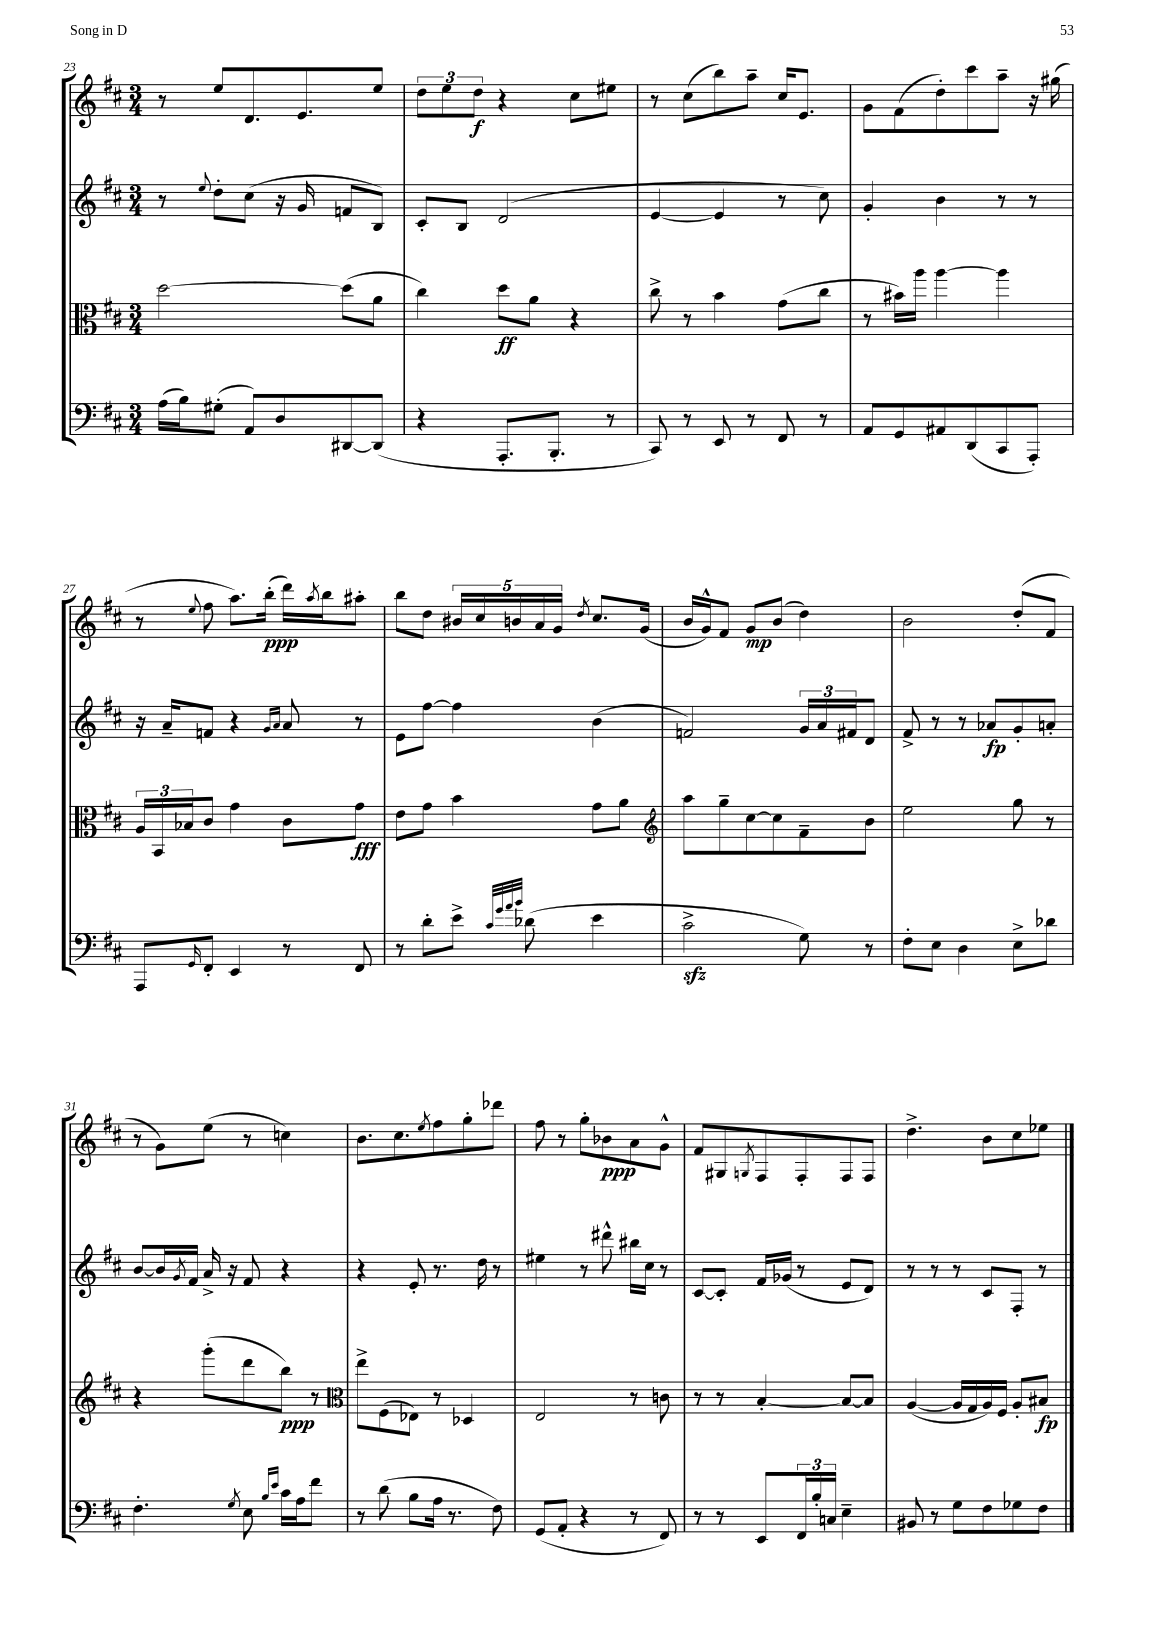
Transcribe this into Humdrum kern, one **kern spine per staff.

**kern	**kern	**dynam	**kern	**dynam	**kern	**dynam
*part4	*part3	*part3	*part2	*part2	*part1	*part1
*staff4	*staff3	*staff3	*staff2	*staff2	*staff1	*staff1
*clefF4	*clefC3	*	*clefG2	*	*clefG2	*
*k[f#c#]	*k[f#c#]	*	*k[f#c#]	*	*k[f#c#]	*
*M3/4	*M3/4	*	*M3/4	*	*M3/4	*
=23	=23	=23	=23	=23	=23	=23
(16A\LL	[2dd\	.	8r	.	8r	.
16B\J)	.	.	.	.	.	.
.	.	.	8qqee/	.	.	.
(8G#X'\J	.	.	8dd'\L	.	8ee/L	.
8AA/L)	.	.	(8cc#\J	.	8.d/	.
8D/	.	.	16r	.	.	.
.	.	.	16g/	.	8.e/	.
[8DD#X/	(8dd\L]	.	8fn/L	.	.	.
(8DD#/J]	8a\J	.	8B/J)	.	8ee/J	.
=24	=24	=24	=24	=24	=24	=24
4r	4cc#\)	.	8c#'/L	.	12dd\L	.
.	.	.	.	.	12ee\	.
.	.	.	8B/J	.	.	.
.	.	.	.	.	12dd\J	f
8.AAA'/L	8dd\L	ff	(2d/	.	4r	.
.	8a\J	.	.	.	.	.
8.BBB'/J	.	.	.	.	.	.
.	4r	.	.	.	8cc#\L	.
8r	.	.	.	.	8ee#X\J	.
=25	=25	=25	=25	=25	=25	=25
8CC#/)	8cc#^\	.	[4e/	.	8r	.
8r	8r	.	.	.	(8cc#\L	.
8EE/	4b\	.	4e/]	.	8bb\)	.
8r	.	.	.	.	8aa~\J	.
8FF#/	(8g\L	.	8r	.	16cc#/KL	.
.	.	.	.	.	8.e/J	.
8r	8cc#\J	.	8cc#\)	.	.	.
=26	=26	=26	=26	=26	=26	=26
8AA/L	8r	.	4g'/	.	8g\L	.
8GG/	16b#X\LL)	.	.	.	(8f#\	.
.	16aa\JJ	.	.	.	.	.
8AA#X/	[4aa\	.	4b\	.	8dd'\)	.
(8DD/	.	.	.	.	8ccc#\	.
8CC#/	4aa\]	.	8r	.	8aa~\J	.
8AAA'/J)	.	.	8r	.	16r	.
.	.	.	.	.	(16gg#X\	.
!!LO:LB:g=z
=27	=27	=27	=27	=27	=27	=27
8AAA/L	24A/LL	.	16r	.	8r	.
.	24BB/	.	.	.	.	.
.	.	.	16a~/KL	.	.	.
.	24B-X/J	.	.	.	.	.
16qqGG/	.	.	.	.	8qqee/	.
8FF#'/J	8c#/J	.	8fn/J	.	8ff#\	.
4EE/	4g\	.	4r	.	8.aa\L)	.
.	.	.	.	.	(16bb'\Jk	ppp
.	.	.	16qqg/LL	.	.	.
.	.	.	16qqa/JJ	.	.	.
8r	8c#\L	.	8a/	.	16ddd\LL)	.
.	.	.	.	.	8qaa/	.
.	.	.	.	.	16bb\J	.
8FF#/	8g\J	fff	8r	.	8aa#X'\J	.
=28	=28	=28	=28	=28	=28	=28
8r	8e\L	.	8e\L	.	8bb\L	.
8d'\L	8g\J	.	[8ff#\J	.	8dd\J	.
8e^\J	4b\	.	4ff#\]	.	20b#X/LL	.
.	.	.	.	.	20cc#/	.
.	.	.	.	.	20bn/	.
32qqc#/LLL	.	.	.	.	.	.
32qqg/	.	.	.	.	.	.
32qqa/	.	.	.	.	.	.
32qqb/JJJ	.	.	.	.	.	.
(8d-X\	.	.	.	.	.	.
.	.	.	.	.	20a/	.
.	.	.	.	.	20g/JJ	.
.	.	.	.	.	8qdd/	.
4e\	8g\L	.	(4b\	.	8.cc#/L	.
.	8a\J	.	.	.	.	.
.	.	.	.	.	(16g/Jk	.
=29	=29	=29	=29	=29	=29	=29
*	*clefG2	*	*	*	*	*
2c#zz^\	8aa\L	.	2fn/)	.	16b/LL	.
.	.	.	.	.	16g^^/J)	.
.	8gg~\	.	.	.	8f#/J	.
.	[8cc#\	.	.	.	8g/L	mp
.	8cc#\]	.	.	.	(8b/J	.
8G\)	8f#~\	.	24g/LL	.	4dd\)	.
.	.	.	24a/	.	.	.
.	.	.	24f#X/J	.	.	.
8r	8b\J	.	8d/J	.	.	.
=30	=30	=30	=30	=30	=30	=30
8F#'\L	2ee\	.	8f#^/	.	2b\	.
8E\J	.	.	8r	.	.	.
4D\	.	.	8r	.	.	.
.	.	.	8a-X/L	fp	.	.
8E^\L	8gg\	.	8g'/	.	(8dd'/L	.
8d-X\J	8r	.	8an'/J	.	8f#/J	.
!!LO:LB:g=z
=31	=31	=31	=31	=31	=31	=31
4.F#'\	4r	.	[8b/L	.	8r	.
.	.	.	16b/L]	.	8g\L)	.
.	.	.	8qg/	.	.	.
.	.	.	16f#/JJ	.	.	.
.	(8ggg'\L	.	16a^/	.	(8ee\J	.
.	.	.	16r	.	.	.
8qG/	.	.	.	.	.	.
8E\	8ddd\	.	8f#/	.	8r	.
16qqB/LL	.	.	.	.	.	.
16qqe/JJ	.	.	.	.	.	.
16c#\LL	8bb\J)	ppp	4r	.	4ccn\)	.
16A\J	.	.	.	.	.	.
8f#\J	8r	.	.	.	.	.
=32	=32	=32	=32	=32	=32	=32
*	*clefC3	*	*	*	*	*
8r	8ee^\L	.	4r	.	8.b\L	.
(8d\	(8F#\	.	.	.	.	.
.	.	.	.	.	8.cc#\	.
8B\L	8E-X\J)	.	8e'/	.	.	.
.	.	.	.	.	8qee/	.
16A\Jk	8r	.	8.r	.	8ff#\	.
8.r	.	.	.	.	.	.
.	4D-X/	.	.	.	8gg'\	.
.	.	.	16dd\	.	.	.
8F#\)	.	.	8r	.	8ddd-X\J	.
=33	=33	=33	=33	=33	=33	=33
(8GG/L	2E/	.	4ee#X\	.	8ff#\	.
8AA'/J	.	.	.	.	8r	.
4r	.	.	8r	.	8gg'\L	.
.	.	.	8ddd#X^^\	.	8b-X\	ppp
8r	8r	.	16bb#X\LL	.	8a\	.
.	.	.	16cc#\JJ	.	.	.
8FF#/)	8cn\	.	8r	.	8g^^\J	.
=34	=34	=34	=34	=34	=34	=34
8r	8r	.	[8c#/L	.	8f#/L	.
8r	8r	.	8c#'/J]	.	8G#X/	.
.	.	.	.	.	8qGn/	.
8EE/L	[4B'/	.	16f#/LL	.	8F#/	.
.	.	.	(16g-X/JJ	.	.	.
24FF#/L	.	.	8r	.	8F#'/	.
24B'/	.	.	.	.	.	.
24Cn/JJ	.	.	.	.	.	.
4E~\	8B/L_	.	8e/L	.	8F#/	.
.	8B/J]	.	8d/J)	.	8F#/J	.
=35	=35	=35	=35	=35	=35	=35
8BB#X/	([4A/	.	8r	.	4.dd^\	.
8r	.	.	8r	.	.	.
8G\L	16A/LL]	.	8r	.	.	.
.	16G/	.	.	.	.	.
8F#\	16A/)	.	8c#/L	.	8b\L	.
.	16F#/JJ	.	.	.	.	.
8G-X\	8A'/L	.	8F#'/J	.	8cc#\	.
8F#\J	8B#X/J	fp	8r	.	8ee-X\J	.
==	==	==	==	==	==	==
*-	*-	*-	*-	*-	*-	*-
